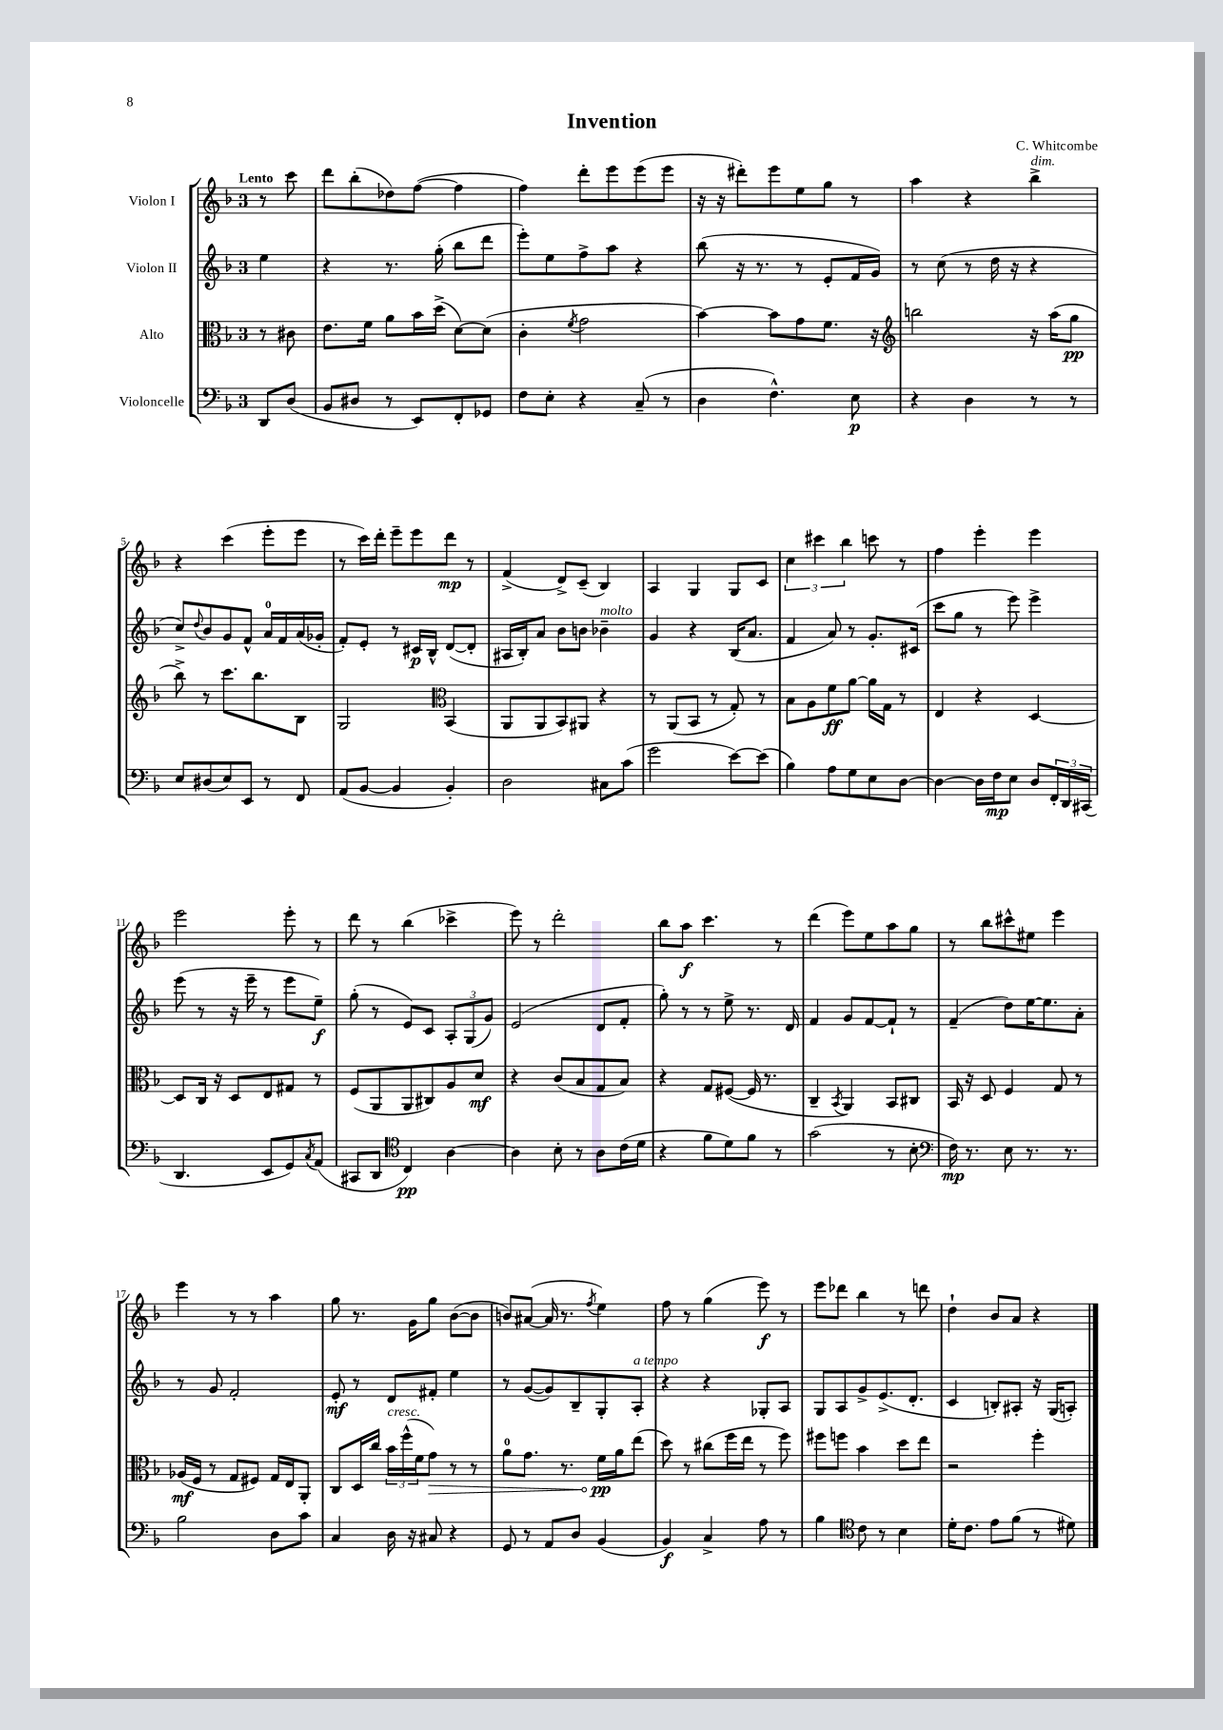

**kern	**dynam	**kern	**dynam	**kern	**dynam	**kern	**dynam
*part4	*part4	*part3	*part3	*part2	*part2	*part1	*part1
*staff4	*staff4	*staff3	*staff3	*staff2	*staff2	*staff1	*staff1
*I"Violoncelle	*	*I"Alto	*	*I"Violon II	*	*I"Violon I	*
*clefF4	*	*clefC3	*	*clefG2	*	*clefG2	*
*k[b-]	*	*k[b-]	*	*k[b-]	*	*k[b-]	*
*M3/4	*	*M3/4	*	*M3/4	*	*M3/4	*
=	=	=	=	=	=	=	=
!	!	!	!	!	!	!LO:TX:a:B:t=Lento	!
8DD/L	.	8r	.	4ee\	.	8r	.
(8D/J	.	8c#X\	.	.	.	8ccc\	.
=1	=1	=1	=1	=1	=1	=1	=1
8BB-/L	.	8.e\L	.	4r	.	8ddd\L	.
8D#X/J	.	.	.	.	.	(8bb-'\	.
.	.	16f\Jk	.	.	.	.	.
8r	.	8a\L	.	8.r	.	8dd-X\)	.
8EE/L)	.	16b-\L	.	.	.	([8ff\J	.
.	.	(16dd^\JJ	.	(16gg'\	.	.	.
8FF'/	.	[8d\L)	.	8bb-\L	.	4ff\]	.
8GG-X/J	.	(8d\J]	.	8ddd\J	.	.	.
=2	=2	=2	=2	=2	=2	=2	=2
8F\L	.	4c'\	.	8eee'\L)	.	4ff\)	.
8E'\J	.	.	.	8ee\	.	.	.
.	.	8qf/	.	.	.	.	.
4r	.	2g\	.	8ff^\	.	8ddd'\L	.
.	.	.	.	8aa\J	.	8eee\	.
(8C~/	.	.	.	4r	.	(8eee\	.
8r	.	.	.	.	.	8eee\J	.
=3	=3	=3	=3	=3	=3	=3	=3
4D\	.	[4b-\)	.	(8bb-\	.	16r	.
.	.	.	.	.	.	16r	.
.	.	.	.	16r	.	8ddd#X'\L)	.
.	.	.	.	8.r	.	.	.
4.F^^\)	.	8b-\L]	.	.	.	8eee\	.
.	.	8g\	.	8r	.	8ee\	.
.	.	8.f\J	.	8e'/L	.	8gg\J	.
8E\	p	.	.	16f/L	.	8r	.
.	.	16r	.	16g/JJ)	.	.	.
=4	=4	=4	=4	=4	=4	=4	=4
*	*	*clefG2	*	*	*	*	*
4r	.	2bbn\	.	8r	.	4aa\	.
.	.	.	.	(8cc\	.	.	.
4D\	.	.	.	8r	.	4r	.
.	.	.	.	16dd\	.	.	.
.	.	.	.	16r	.	.	.
!	!	!	!	!	!	!LO:TX:a:i:t=dim.	!
8r	.	16r	.	4r	.	4bb-^\	.
.	.	(16aa\KL	.	.	.	.	.
8r	.	8gg\J	pp	.	.	.	.
!!LO:LB:g=z
=5	=5	=5	=5	=5	=5	=5	=5
8E/L	.	8bb-^\)	.	8cc^/L)	.	4r	.
.	.	.	.	8qqdd/	.	.	.
(8D#X/	.	8r	.	8b-/	.	.	.
8E/)	.	8.ccc\L	.	8g/	.	(4ccc\	.
8EE/J	.	.	.	8f^^/J	.	.	.
.	.	8.bb-\	.	.	.	.	.
8r	.	.	.	16a/LL	.	8eee'\L	.
.	.	.	.	16f/	.	.	.
8FF/	.	8B-\J	.	(16a/	.	8eee\J	.
.	.	.	.	16g-X'/JJ	.	.	.
=6	=6	=6	=6	=6	=6	=6	=6
(8AA/L	.	2G/	.	8f'/L)	.	8r	.
[8BB-/J	.	.	.	8e'/J	.	16ccc\LL)	.
.	.	.	.	.	.	16ddd'\JJ	.
4BB-/]	.	.	.	8r	.	8eee~\L	.
.	.	.	.	16c#X/LL	p	8eee\	.
.	.	.	.	16B-^^/JJ	.	.	.
*	*	*clefC3	*	*	*	*	*
4BB-'/)	.	(4BB-/	.	([8d/L	.	8ddd\J	mp
.	.	.	.	8d'/J]	.	8r	.
=7	=7	=7	=7	=7	=7	=7	=7
2D\	.	8AA/L	.	16A#X/LL	.	(4f^/	.
.	.	.	.	16B-'/J)	.	.	.
.	.	8AA/	.	8a/J	.	.	.
.	.	8BB-/)	.	8b-\L	.	8d^/L)	.
.	.	8AA#X/J	.	8bn\J	.	(8c~/J	.
!	!	!	!	!LO:TX:a:i:t=molto	!	!	!
8C#X\L	.	4r	.	4b-X~\	.	4B-/)	.
(8c\J	.	.	.	.	.	.	.
=8	=8	=8	=8	=8	=8	=8	=8
2g\	.	8r	.	4g/	.	4A/	.
.	.	(8AA/L	.	.	.	.	.
.	.	8BB-/J	.	4r	.	4G/	.
.	.	8r	.	.	.	.	.
[8e\L)	.	8G'/)	.	(16B-/KL	.	8G/L	.
.	.	.	.	8.a/J	.	.	.
(8e\J]	.	8r	.	.	.	8c/J	.
=9	=9	=9	=9	=9	=9	=9	=9
4B-\)	.	8B-\L	.	4f/	.	6cc\	.
.	.	8A\	.	.	.	.	.
.	.	.	.	.	.	6ccc#X\	.
8A\L	.	8f\	ff	8a/)	.	.	.
.	.	.	.	.	.	6bb-\	.
8G\	.	[8a\J	.	8r	.	.	.
8E\	.	16a\LL]	.	8.g'/L	.	8cccn\	.
.	.	16G\JJ	.	.	.	.	.
[8D\J	.	8r	.	.	.	8r	.
.	.	.	.	(16c#X/Jk	.	.	.
=10	=10	=10	=10	=10	=10	=10	=10
4D\_	.	4E/	.	8ccc\L	.	4ff\	.
.	.	.	.	8gg\J	.	.	.
16D\LL]	.	4r	.	8r	.	4eee'\	.
16F\J	mp	.	.	.	.	.	.
8E\J	.	.	.	8eee\)	.	.	.
8D/L	.	[4D/	.	4eee^\	.	4eee\	.
24FF'/L	.	.	.	.	.	.	.
24DD/	.	.	.	.	.	.	.
(24CC#X/JJ	.	.	.	.	.	.	.
!!LO:LB:g=z
=11	=11	=11	=11	=11	=11	=11	=11
4.DD/	.	8D/L]	.	(8eee\	.	2eee\	.
.	.	16C/Jk	.	8r	.	.	.
.	.	16r	.	.	.	.	.
.	.	8D/L	.	16r	.	.	.
.	.	.	.	16eee~\	.	.	.
8EE/L	.	8E/	.	8r	.	.	.
8GG/)	.	8G#X/J	.	8eee\L	.	8eee'\	.
8qC/	.	.	.	.	.	.	.
(8AA/J	.	8r	.	8ee~\J)	f	8r	.
=12	=12	=12	=12	=12	=12	=12	=12
8CC#X/L	.	(8F/L	.	(8gg'\	.	8ddd\	.
8DD/J	.	8AA/	.	8r	.	8r	.
*clefC4	*	*	*	*	*	*	*
4C/)	pp	8AA/	.	8e/L)	.	(4bb-\	.
.	.	8C#X/)	.	8c/J	.	.	.
[4A\	.	8A/	.	12A'/L	.	4ccc-X^\	.
.	.	.	.	(12G/	.	.	.
.	.	8d/J	mf	.	.	.	.
.	.	.	.	12g/J)	.	.	.
=13	=13	=13	=13	=13	=13	=13	=13
4A\]	.	4r	.	(2e/	.	8eee\)	.
.	.	.	.	.	.	8r	.
8B-'\	.	(8c/L	.	.	.	2ddd'\	.
8r	.	8B-/	.	.	.	.	.
8A\L	.	8G/	.	8d/L	.	.	.
(16c\L	.	8B-/J)	.	8f'/J	.	.	.
16d\JJ	.	.	.	.	.	.	.
=14	=14	=14	=14	=14	=14	=14	=14
4r	.	4r	.	8gg'\)	.	8bb-\L	.
.	.	.	.	8r	.	8aa\J	f
8f\L	.	8G/L	.	8r	.	4.ccc\	.
8d\)	.	([8F#X/J	.	8ee^\	.	.	.
8f\J	.	16F#/]	.	8.r	.	.	.
.	.	8.r	.	.	.	.	.
8r	.	.	.	.	.	8r	.
.	.	.	.	16d/	.	.	.
=15	=15	=15	=15	=15	=15	=15	=15
(2g\	.	4C~/	.	4f/	.	(4ddd\	.
.	.	8qBB-/	.	.	.	.	.
.	.	4AA/)	.	8g/L	.	8eee\L)	.
.	.	.	.	[8f/	.	8ee\	.
8r	.	8BB-/L	.	8f`/J]	.	8aa\	.
8B-'\	.	8C#X/J	.	8r	.	8gg\J	.
=16	=16	=16	=16	=16	=16	=16	=16
*clefF4	*	*	*	*	*	*	*
16F\)	mp	16BB-/	.	(4f~/	.	8r	.
8.r	.	16r	.	.	.	.	.
.	.	8D/	.	.	.	8bb-\L	.
8E\	.	4F/	.	8dd\L)	.	8ccc#X^^\	.
8.r	.	.	.	[16ee\K	.	8ee#X\J	.
.	.	.	.	8.ee\]	.	.	.
.	.	8G/	.	.	.	4eee\	.
8.r	.	.	.	.	.	.	.
.	.	8r	.	8a'\J	.	.	.
!!LO:LB:g=z
=17	=17	=17	=17	=17	=17	=17	=17
2B-\	.	(16A-X/LL	mf	8r	.	4eee\	.
.	.	16F/JJ	.	.	.	.	.
.	.	8r	.	8g/	.	.	.
.	.	8G/L	.	2f'/	.	8r	.
.	.	8F#X/J)	.	.	.	8r	.
8D\L	.	16G/LL	.	.	.	4aa\	.
.	.	16E/J	.	.	.	.	.
8c\J	.	8AA'/J	.	.	.	.	.
=18	=18	=18	=18	=18	=18	=18	=18
4C/	.	8C/L	.	8e'/	mf	8gg\	.
.	.	16D/L	.	8r	.	8.r	.
.	.	16cc/JJ	.	.	.	.	.
!	!	!LO:TX:a:i:t=cresc.	!	!	!	!	!
16D\	.	24b-\LL	.	8d/L	.	.	.
.	.	(24ff^^\	.	.	.	.	.
16r	.	.	.	.	.	16g\KL	.
.	.	24f\J	.	.	.	.	.
!	!	!	!LO:HP:b	!	!	!	!
8C#X/	.	8g\J)	>	8f#X'/J	.	8gg\J	.
4r	.	8r	.	4ee\	.	([8b-\L	.
.	.	8r	.	.	.	8b-\J]	.
=19	=19	=19	=19	=19	=19	=19	=19
8GG/	.	8a\L	.	8r	.	8bn/L)	.
8r	.	8.g\J	.	([8g/L	.	([8a#X/J	.
8AA/L	.	.	.	8g/])	.	16a#/]	.
.	.	8.r	.	.	.	8.r	.
8D/J	.	.	.	8B-~/	.	.	.
.	.	.	.	.	.	8qff/	.
(4BB-/	.	16f\LL	pp	8G'/	.	4ee\)	.
.	.	16a\J	]	.	.	.	.
!	!	!	!	!LO:TX:a:i:t=a tempo	!	!	!
.	.	(8ee\J	.	8A'/J	.	.	.
=20	=20	=20	=20	=20	=20	=20	=20
4BB-/)	f	8dd\)	.	4r	.	8ff\	.
.	.	8r	.	.	.	8r	.
4C^/	.	(8cc#X\L	.	4r	.	(4gg\	.
.	.	16ff\L	.	.	.	.	.
.	.	16ee\JJ	.	.	.	.	.
8A\	.	8r	.	8G-X'/L	.	8eee\)	f
8r	.	8ff\)	.	8A/J	.	8r	.
=21	=21	=21	=21	=21	=21	=21	=21
4B-\	.	8ff#X\L	.	8G/L	.	8eee\L	.
.	.	8ffn\J	.	8A/	.	8ddd-X\J	.
*clefC4	*	*	*	*	*	*	*
8c\	.	4b-\	.	8g^/	.	4bb-\	.
8r	.	.	.	(8.e^/	.	.	.
4B-\	.	8dd\L	.	.	.	8r	.
.	.	.	.	8.d'/J	.	.	.
.	.	8ee\J	.	.	.	8dddn\	.
=22	=22	=22	=22	=22	=22	=22	=22
16d'\KL	.	2r	.	4c/	.	4dd`\	.
8.c\J	.	.	.	.	.	.	.
8e\L	.	.	.	8Bn'/L)	.	8b-/L	.
(8f\J	.	.	.	8A#X'/J	.	8a/J	.
8r	.	4ff'\	.	16r	.	4r	.
.	.	.	.	(16G/KL	.	.	.
8d#X\)	.	.	.	8An'/J)	.	.	.
==	==	==	==	==	==	==	==
*-	*-	*-	*-	*-	*-	*-	*-
